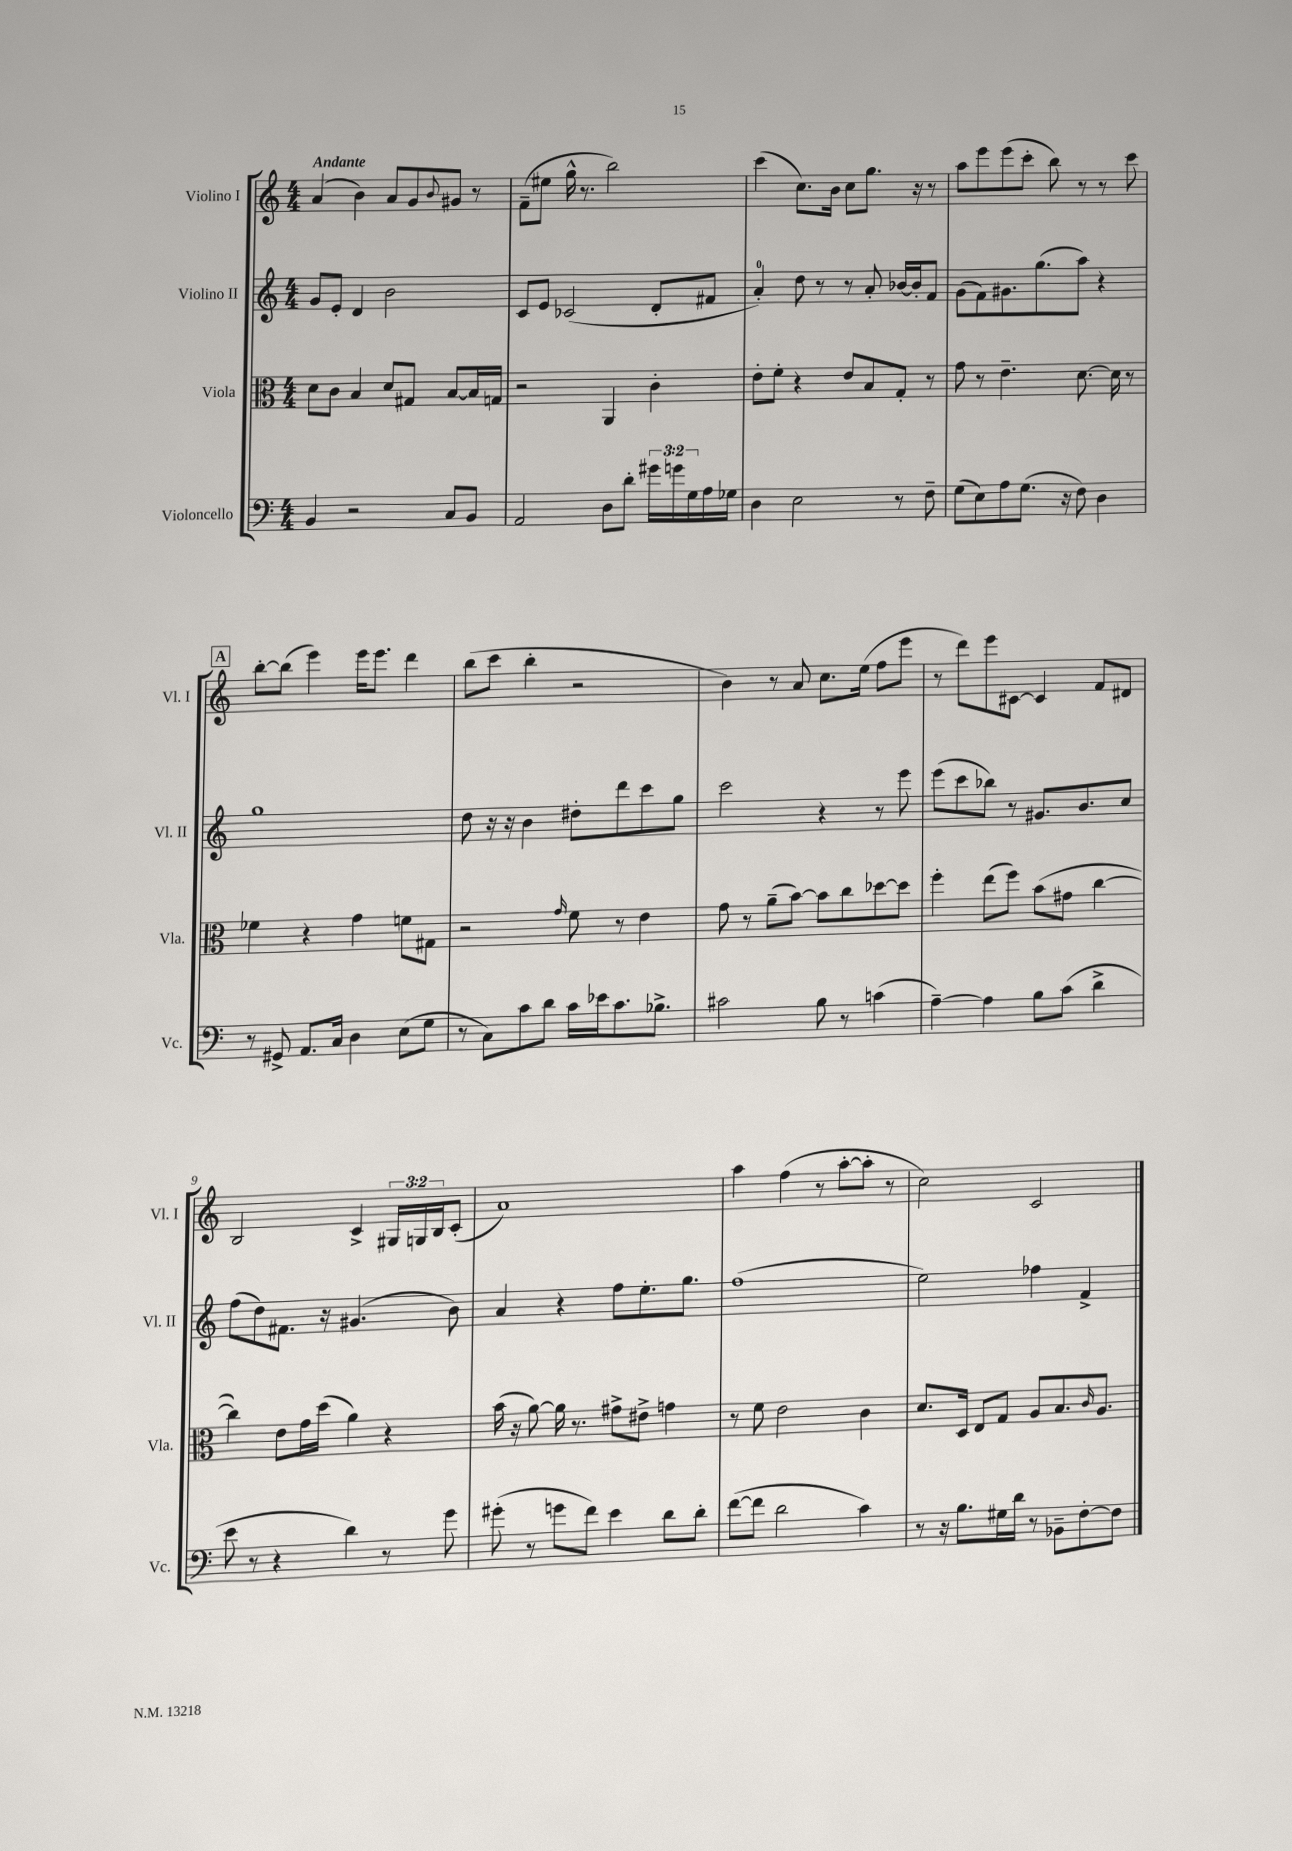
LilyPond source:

<<
\new StaffGroup <<
\new Staff = "s0" \with { instrumentName = "Violino I" shortInstrumentName = "Vl. I" } {
    \clef treble \key c \major \numericTimeSignature \time 4/4 \override Staff.TupletNumber.text = #tuplet-number::calc-fraction-text \tempo "Andante"
    a'4( b'4) a'8 g'8 \appoggiatura { b'8 } gis'8 r8 |
    f'8--( eis''8 g''16-^ r8. b''2) |
    c'''4( c''8.) b'16 c''8 g''8. r16 r8 |
    a''8 e'''8 e'''8( c'''8-. b''8) r8 r8 c'''8 |
    \mark \markup { \box "A" } b''8~-. b''8( e'''4) e'''16 e'''8. d'''4 |
    b''8( c'''8 b''4-. r2 |
    b'4) r8 a'8 c''8. e''16( f''8 e'''8 |
    r8 d'''8) e'''8 cis'8~ cis'4 f'8 dis'8 |
    b2 c'4-> \tuplet 3/2 { gis16 g16 b16 } c'8-.( |
    a'1) |
    a''4 f''4( r8 a''8~-. a''8-. r8 |
    c''2) c'2 \bar "|." |
}
\new Staff = "s1" \with { instrumentName = "Violino II" shortInstrumentName = "Vl. II" } {
    \clef treble \key c \major \numericTimeSignature \time 4/4
    g'8 e'8-. d'4 b'2 |
    c'8 e'8 ces'2( d'8-. fis'8 |
    a'4-0-.) d''8 r8 r8 a'8-. bes'16~ bes'16-. f'8 |
    g'8( f'8) gis'8. g''8.( a''8) r4 |
    \mark \markup { \box "A" } g''1 |
    d''8 r16 r16 b'4 dis''8-. d'''8 c'''8 g''8 |
    c'''2 r4 r8 e'''8 |
    e'''8( c'''8 bes''8) r8 gis'8. b'8. c''8 |
    f''8( d''8) fis'8. r16 gis'4.( b'8) |
    a'4 r4 f''8 e''8.-. g''8. |
    f''1( |
    e''2) fes''4 f'4-> \bar "|." |
}
\new Staff = "s2" \with { instrumentName = "Viola" shortInstrumentName = "Vla." } {
    \clef alto \key c \major \numericTimeSignature \time 4/4
    d'8 c'8 b4 d'8 gis8 b8~ b16 g16 |
    r2 a,4 c'4-. |
    e'8-. f'8-. r4 e'8 b8 g8-. r8 |
    g'8 r8 e'4.-- d'8.~ d'16 r8 |
    \mark \markup { \box "A" } fes'4 r4 g'4 f'8 gis8 |
    r2 \grace { g'16 } f'8 r8 e'4 |
    g'8 r8 a'8--( b'8~) b'8 c''8 des''8~ des''8 |
    f''4-. e''8( f''8) b'8( gis'8 c''4~ |
    c''4) e'8 g'16 d''16( a'4) r4 |
    b'16( r16 a'8~) a'16 r8. gis'8-> eis'8-> g'4 |
    r8 f'8 e'2 c'4 |
    d'8. d16 e8 g8 a8 b8. \grace { c'16 } a8. \bar "|." |
}
\new Staff = "s3" \with { instrumentName = "Violoncello" shortInstrumentName = "Vc." } {
    \clef bass \key c \major \numericTimeSignature \time 4/4 \override Staff.TupletNumber.text = #tuplet-number::calc-fraction-text
    b,4 r2 c8 b,8 |
    a,2 d8 d'8-. \tuplet 3/2 { gis'16 g'16 g16 } a16 ges16 |
    d4 e2 r8 f8-- |
    g8( e8) a8 g8.( r16 f8) d4 |
    \mark \markup { \box "A" } r8 gis,8-> a,8. c16 d4 e8( g8 |
    r8 c8) c'8 d'8 c'16 ees'16 c'8. bes8.-> |
    cis'2 b8 r8 c'4( |
    a4~--) a4 b8 c'8( d'4-> |
    e'8 r8 r4 d'4) r8 g'8 |
    gis'8-.( r8 g'8 f'8) e'4 d'8 d'8-. |
    f'8~( f'8 d'2 c'4) |
    r8 r16 b8. gis16 d'16 r8 bes,8-- f8~-. f8 \bar "|." |
}
>>
>>
